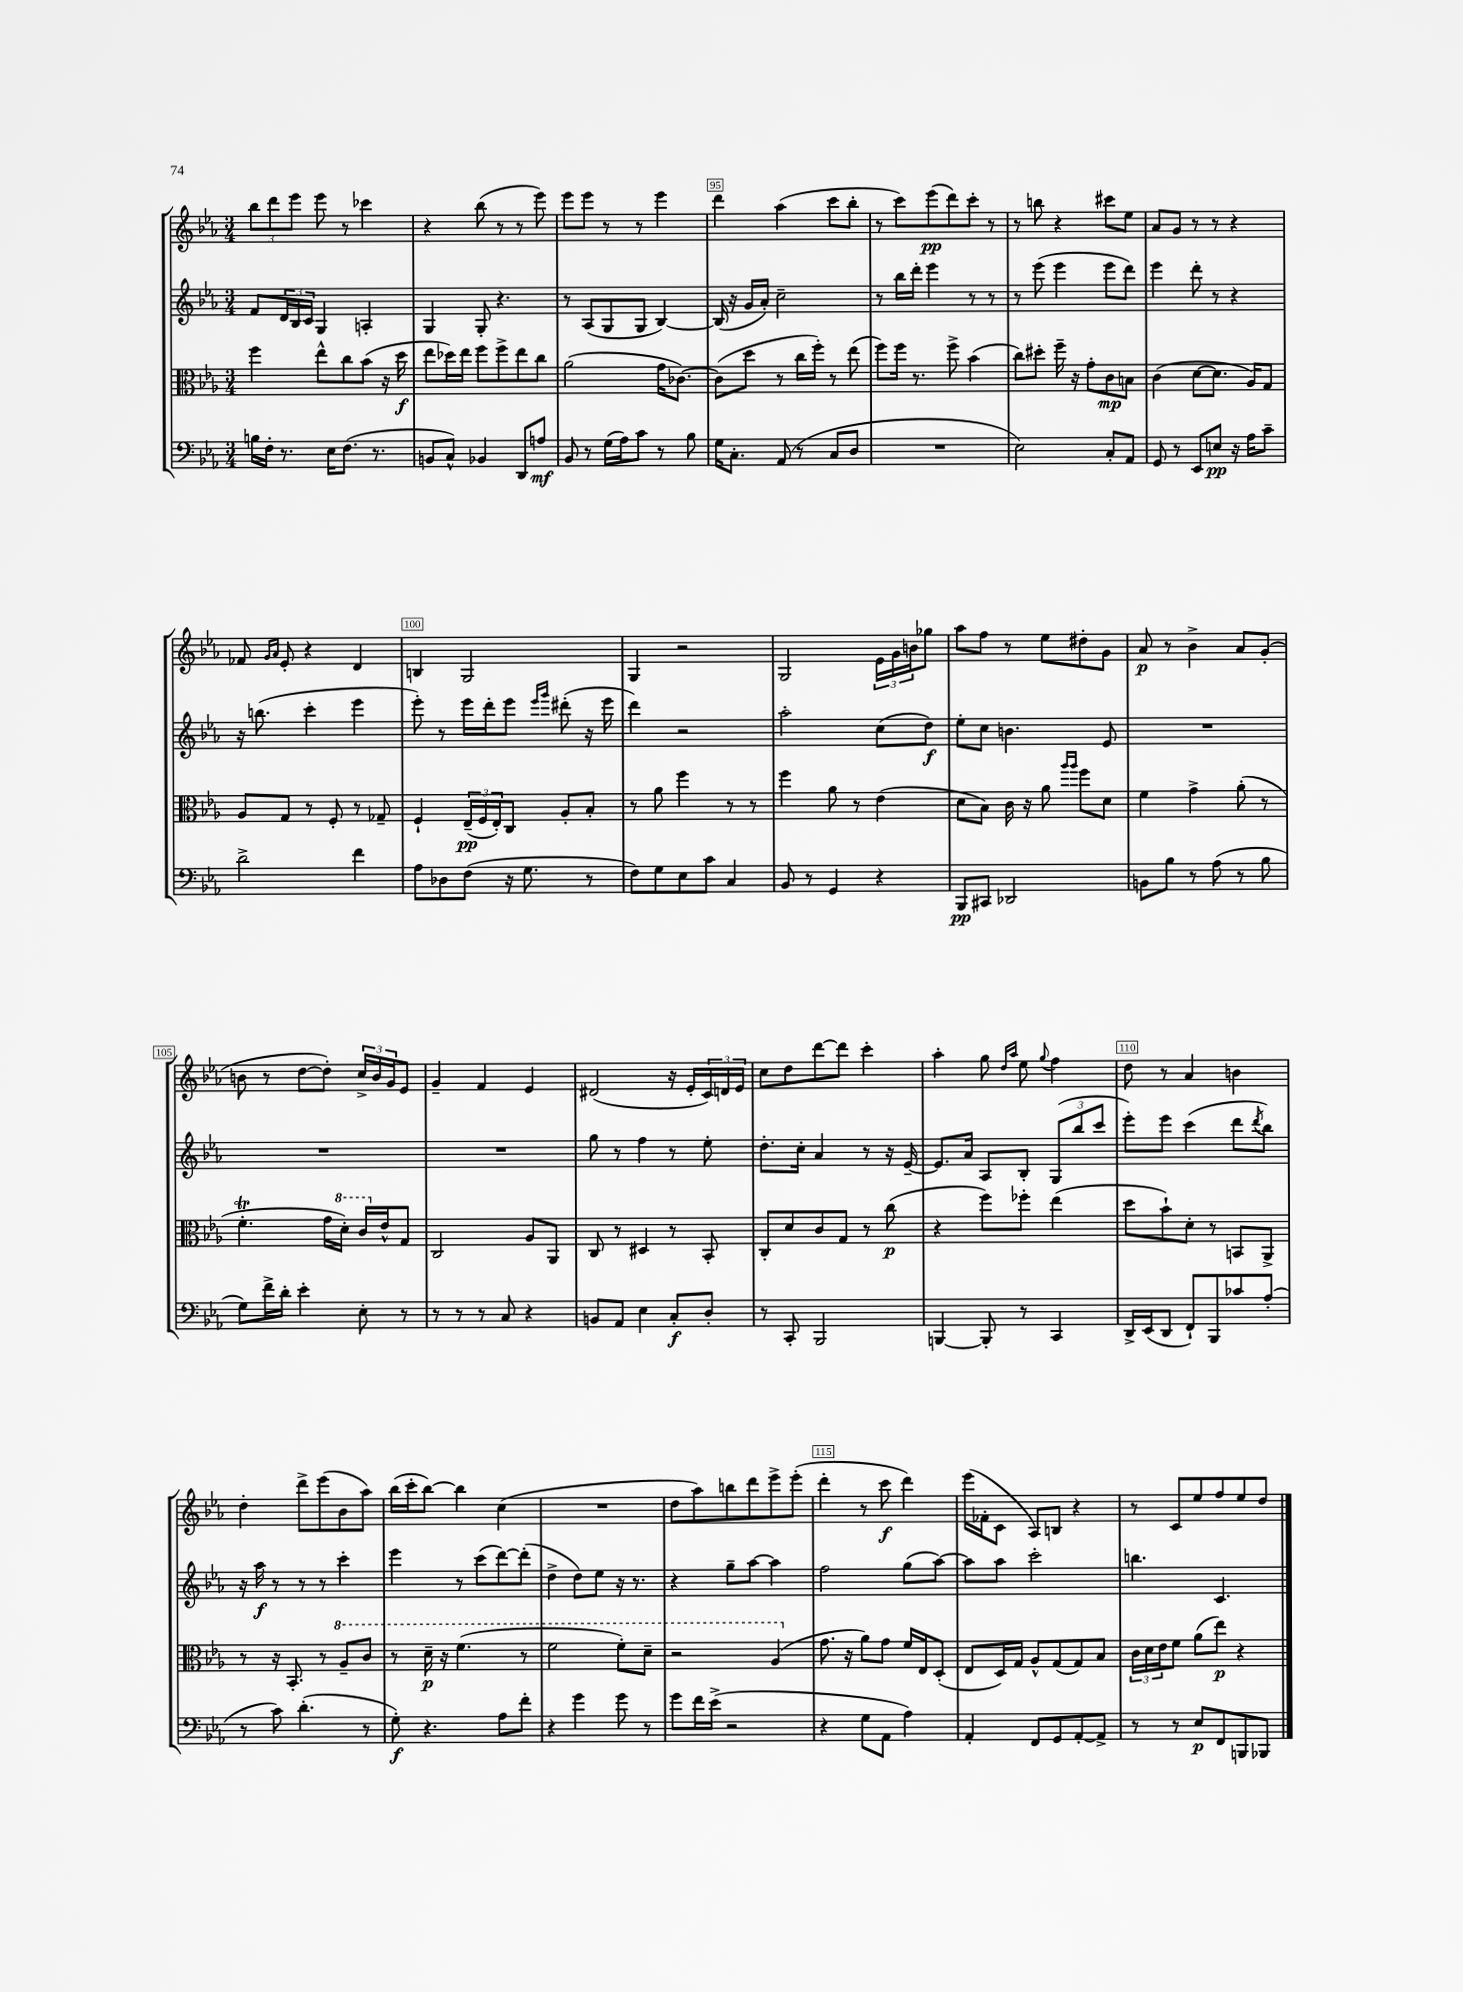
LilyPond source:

<<
\new StaffGroup <<
\new Staff = "s0" {
    \clef treble \key ees \major \numericTimeSignature \time 3/4
    \tuplet 3/2 { bes''8 d'''8 ees'''8 } ees'''8 r8 ces'''4 |
    r4 bes''8( r8 r8 ees'''8) |
    ees'''8 ees'''8 r8 r8 ees'''4 |
    d'''4 aes''4( c'''8 bes''8-. |
    r8 c'''8) ees'''8\pp( d'''8) c'''8-. r8 |
    r8 b''8 r4 cis'''8 ees''8 |
    aes'8 g'8 r8 r8 r4 |
    fes'8 \grace { g'16 aes'16 } ees'8-. r4 d'4 |
    b4 g2 |
    g4 r2 |
    g2 \tuplet 3/2 { ees'16 g'16 b'16 } ges''8 |
    aes''8 f''8 r8 ees''8 dis''8-. g'8 |
    aes'8\p r8 bes'4-> aes'8 g'8-.( |
    b'8 r8 d''8~ d''8-.) \tuplet 3/2 { c''16-> b'16 g'16 } ees'8 |
    g'4-- f'4 ees'4 |
    dis'2( r16 ees'16-. \tuplet 3/2 { c'16) d'16 ees'16 } |
    c''8 d''8 d'''8~ d'''8 c'''4-. |
    aes''4-. g''8 \grace { d''16 aes''16 } ees''8 \appoggiatura { g''8 } f''4 |
    d''8 r8 aes'4 b'4 |
    d''4-. d'''8-> ees'''8( bes'8 aes''8) |
    bes''16( c'''16-. bes''8~) bes''4 c''4( |
    R2. |
    d''8 aes''8) b''8 d'''8 ees'''8-> ees'''8-.( |
    d'''4-. r8 c'''8\f d'''4) |
    ees'''16( fes'16-. c'8 aes8) b8 r4 |
    r8 c'8 ees''8 f''8 ees''8 d''8 \bar "|." |
}
\new Staff = "s1" {
    \clef treble \key ees \major \numericTimeSignature \time 3/4
    f'8 \tuplet 3/2 { d'16 bes16 c'16 } g4 a4-. |
    g4 g8-. r4. |
    r8 aes8( g8 g8 bes4~) |
    bes16( r16 g'16 aes'16-.) c''2-- |
    r8 bes''16 d'''16-. ees'''4 r8 r8 |
    r8 ees'''8( ees'''4 ees'''8 d'''8) |
    ees'''4 d'''8-. r8 r4 |
    r16 b''8.( c'''4-. ees'''4 |
    ees'''8-.) r8 ees'''16 d'''16-. ees'''8 \grace { ees'''16 g'''16 } dis'''8-.( r16 ees'''16 |
    d'''4) r2 |
    aes''2-. c''8( d''8\f) |
    ees''8-. c''8 b'4. ees'8 |
    R2. |
    R2. |
    R2. |
    g''8 r8 f''4 r8 ees''8-. |
    d''8.-. c''16-. aes'4 r8 r16 ees'16~-- |
    ees'8. aes'16 aes8 bes8-. \tuplet 3/2 { g8( bes''8 c'''8 } |
    ees'''8-.) ees'''8 c'''4( d'''8 \acciaccatura { d'''8 } bes''8) |
    r16 aes''16\f r8 r8 r8 c'''4-. |
    ees'''4 r8 c'''8( d'''8~) d'''8-.( |
    d''4-> d''8) ees''8 r16 r8. |
    r4 g''8-- aes''8~ aes''4 |
    f''2 g''8( aes''8~) |
    aes''8 aes''8 c'''2-. |
    b''4. c'4. \bar "|." |
}
\new Staff = "s2" {
    \clef alto \key ees \major \numericTimeSignature \time 3/4
    f''4 ees''8-^ c''8 bes'8( r16 d''16\f |
    ees''8 des''16) ees''16 f''8 f''8-> ees''8 c''8 |
    aes'2( g'16 ces'8.~) |
    ces'8( d''8 r8 c''16 f''16-.) r8 ees''8( |
    f''8) f''16 r8. f''8-> bes'4( |
    c''8) dis''8-. f''16-- r16 g'8-. c'8\mp b8 |
    c'4( d'8~ d'8. aes16) g8 |
    aes8 g8 r8 f8-. r8 ges8-- |
    f4-! \tuplet 3/2 { ees16--\pp( f16 ees16-.) } c8 aes8-. bes8-. |
    r8 aes'8 f''4 r8 r8 |
    f''4 aes'8 r8 ees'4( |
    d'8 bes8) c'16 r16 aes'8 \grace { aes''16 aes''16 } f''8 d'8 |
    f'4 g'4-> aes'8-.( r8 |
    f'4.-.\trill g'16 \ottava #1 d''16-.) c''16 \ottava #0 ees'16-^ g8 |
    c2 aes8 aes,8 |
    c8 r8 dis4 r8 bes,8-. |
    c8-. d'8 c'8 g8 r8 c''8\p( |
    r4 f''8) fes''8-. ees''4( |
    d''8 bes'8-!) d'8-. r8 b,8 aes,8-> |
    r8 r16 bes,8.-. r8 \ottava #1 aes'8-- c''8 |
    r8 d''16--\p r16 f''4.( r8 |
    f''2 f''8-.) d''8-- |
    r2 aes'4( \ottava #0 |
    g'8. r16 aes'8) g'8 f'16 ees16 d8-.( |
    ees8 d16) g16 aes8-^ g8( g8) bes8 |
    \tuplet 3/2 { c'16 d'16 ees'16 } f'8 aes'8( ees''8\p) r4 \bar "|." |
}
\new Staff = "s3" {
    \clef bass \key ees \major \numericTimeSignature \time 3/4
    b16 f16-. r8. ees16 f8.( r8. |
    b,8 c8-^) bes,4 d,8 a8\mf |
    bes,8 r8 g16( aes16) c'8 r8 bes8 |
    g16 c8.-. aes,8( r8 c8 d8 |
    R2. |
    ees2) c8-. aes,8 |
    g,8 r8 ees,8 e8\pp r16 aes16 c'8-- |
    d'2-> f'4 |
    aes8 des8 f8( r16 g8. r8 |
    f8) g8 ees8 c'8 c4 |
    bes,8 r8 g,4 r4 |
    bes,,8\pp cis,8 des,2 |
    b,8 bes8 r8 aes8( r8 bes8 |
    g8) f'16-> d'16-. ees'4-. ees8-. r8 |
    r8 r8 r8 c8 r4 |
    b,8 aes,8 ees4 c8-.\f d8-. |
    r8 c,8-. bes,,2 |
    b,,4~ b,,8-. r8 c,4 |
    d,16-> ees,16( d,8 f,8-!) bes,,8 ces'8 aes8-.( |
    r8 c'8) d'4.-.( r8 |
    g8-.\f) r4. aes8 f'8-. |
    r4 g'4 g'8 r8 |
    g'8 f'16 ees'16->( r2 |
    r4 g8 aes,8 aes4) |
    aes,4-. f,8 g,8 aes,8~-. aes,8-> |
    r8 r8 ees8\p f,8 b,,8 bes,,8 \bar "|." |
}
>>
>>
\layout { \context { \Score currentBarNumber = #92 \override BarNumber.break-visibility = ##(#f #t #t) barNumberVisibility = #(every-nth-bar-number-visible 5) \override BarNumber.stencil = #(make-stencil-boxer 0.1 0.3 ly:text-interface::print) } }
